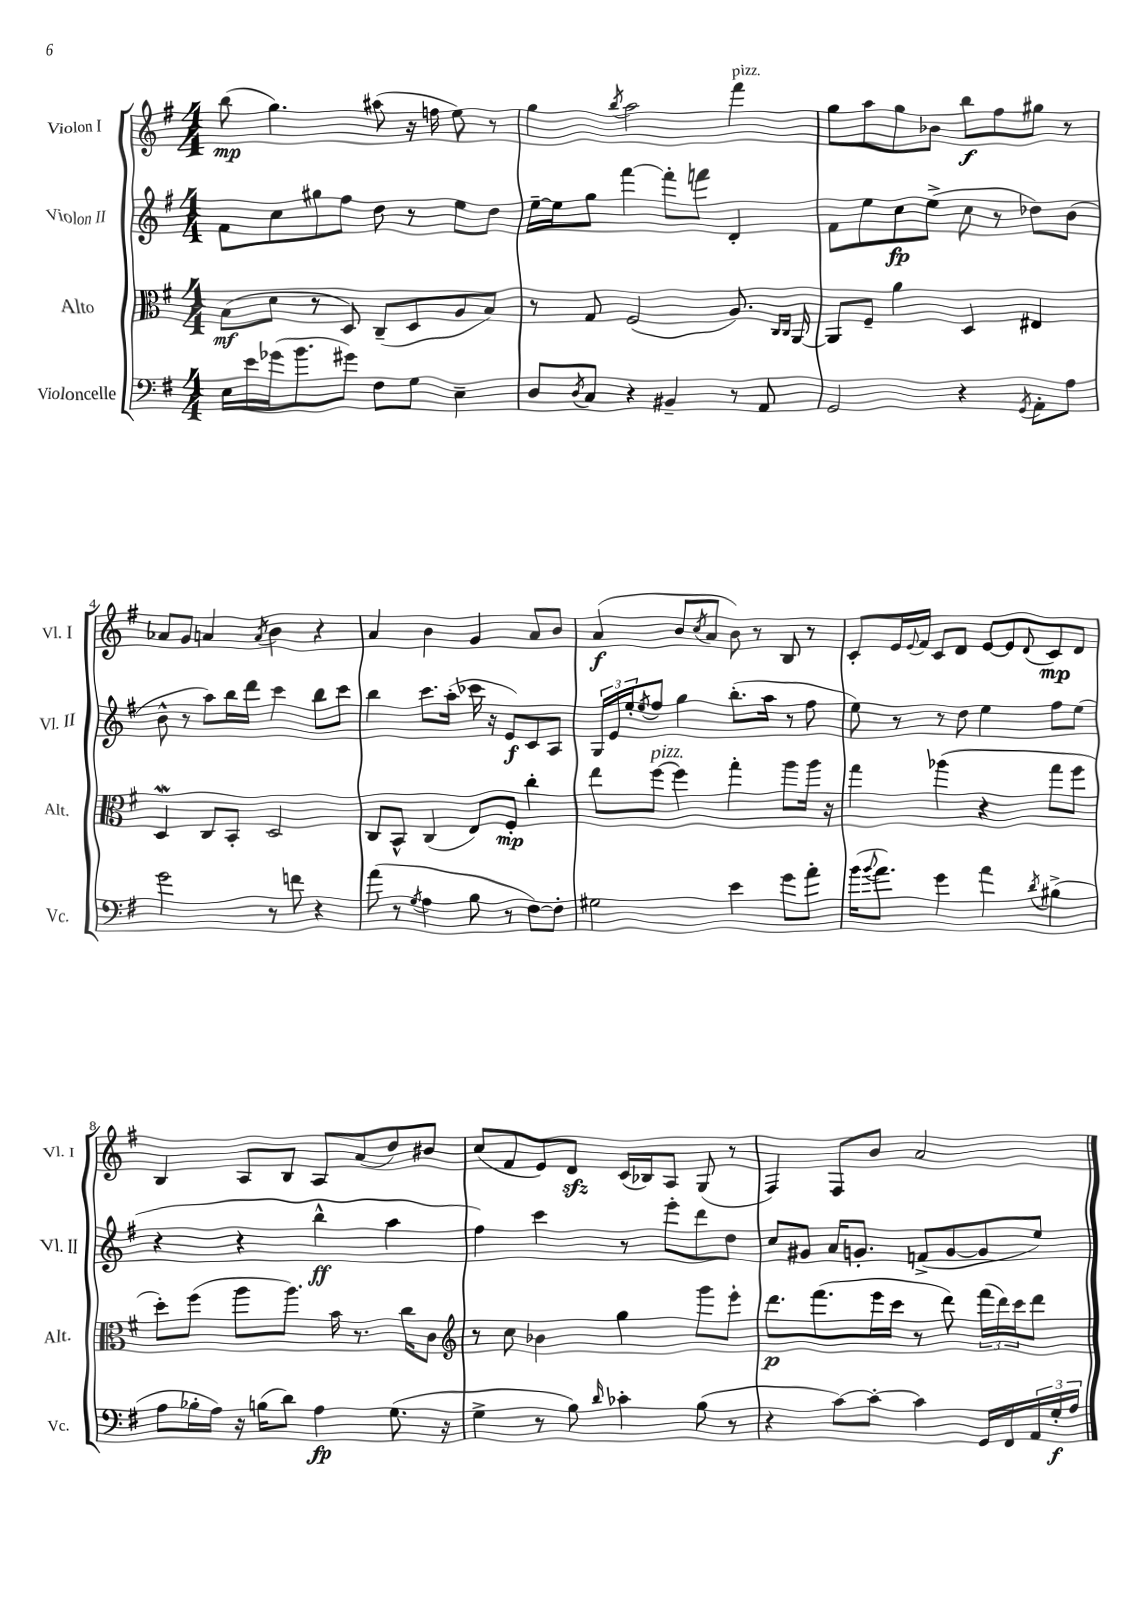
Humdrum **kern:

**kern	**dynam	**kern	**dynam	**kern	**dynam	**kern	**dynam
*part4	*part4	*part3	*part3	*part2	*part2	*part1	*part1
*staff4	*staff4	*staff3	*staff3	*staff2	*staff2	*staff1	*staff1
*I"Violoncelle	*	*I"Alto	*	*I"Violon II	*	*I"Violon I	*
*I'Vc.	*	*I'Alt.	*	*I'Vl. II	*	*I'Vl. I	*
*clefF4	*	*clefC3	*	*clefG2	*	*clefG2	*
*k[f#]	*	*k[f#]	*	*k[f#]	*	*k[f#]	*
*M4/4	*	*M4/4	*	*M4/4	*	*M4/4	*
=1	=1	=1	=1	=1	=1	=1	=1
16E\LL	.	(8B\L	mf	8f#\L	.	(8bb\	mp
16e\	.	.	.	.	.	.	.
(16g-X\J	.	8d\J	.	8cc\	.	4.gg\)	.
8.b\	.	.	.	.	.	.	.
.	.	8r	.	8gg#X\	.	.	.
8g#X\J)	.	8D/)	.	8ff#\J	.	.	.
8F#\L	.	(8C~/L	.	8dd\	.	(8aa#X\	.
8G\J	.	8D/	.	8r	.	16r	.
.	.	.	.	.	.	16ffn\	.
4E~\	.	8A/	.	8ee\L	.	8ee\)	.
.	.	8B/J)	.	8dd\J	.	8r	.
=2	=2	=2	=2	=2	=2	=2	=2
8D/L	.	8r	.	[16ee~\LL	.	4gg\	.
.	.	.	.	16ee\J]	.	.	.
8qD/	.	.	.	.	.	.	.
8C/J	.	8G/	.	8gg\J	.	.	.
.	.	.	.	.	.	8qbb/	.
4r	.	(2F#/	.	[4fff#\	.	2aa\	.
4BB#X~/	.	.	.	8fff#'\L]	.	.	.
.	.	.	.	8fffn\J	.	.	.
!	!	!	!	!	!	!LO:TX:a:i:t=pizz.	!
8r	.	8.A/)	.	4d'/	.	4fff#\	.
8AA/	.	.	.	.	.	.	.
.	.	16qqC/LL	.	.	.	.	.
.	.	16qqC/JJ	.	.	.	.	.
.	.	[16AA/	.	.	.	.	.
=3	=3	=3	=3	=3	=3	=3	=3
2GG/	.	8AA/L]	.	8f#\L	.	8gg\L	.
.	.	8F#~/J	.	8ee\	.	8aa\	.
.	.	4a\	.	8cc\	fp	8gg\	.
.	.	.	.	(8ee^\J	.	8b-X\J	.
4r	.	4D/	.	8cc\	.	8bb\L	f
.	.	.	.	8r	.	8ff#\	.
8qGG/	.	.	.	.	.	.	.
8AA'\L	.	4E#X/	.	8dd-X\L)	.	8gg#X\J	.
8A\J	.	.	.	(8b\J	.	8r	.
!!LO:LB:g=z
=4	=4	=4	=4	=4	=4	=4	=4
2g\	.	4DW/	.	8b^^\	.	8a-X/L	.
.	.	.	.	8r	.	8g/J	.
.	.	8C/L	.	8aa\L)	.	4an/	.
.	.	8BB'/J	.	16bb\L	.	.	.
.	.	.	.	16ddd\JJ	.	.	.
.	.	.	.	.	.	8qa/	.
8r	.	2D/	.	4ccc\	.	4b\	.
8fn\	.	.	.	.	.	.	.
4r	.	.	.	8bb\L	.	4r	.
.	.	.	.	8ccc\J	.	.	.
=5	=5	=5	=5	=5	=5	=5	=5
(8a\	.	8C/L	.	4bb\	.	4a/	.
8r	.	8BB^^/J	.	.	.	.	.
8qG/	.	.	.	.	.	.	.
4A\	.	(4C/	.	8.ccc\L	.	4b\	.
.	.	.	.	(16aa'\Jk	.	.	.
8B\	.	8E/L)	.	16ccc-X\	.	4g/	.
.	.	.	.	16r	.	.	.
8r	.	8F#'/J	mp	8e/L)	f	.	.
[8F#\L)	.	4cc'\	.	8c/	.	8a/L	.
8F#'\J]	.	.	.	8A/J	.	8b/J	.
=6	=6	=6	=6	=6	=6	=6	=6
2G#X\	.	8ee\L	.	24G/LL	.	(4a/	f
.	.	.	.	24e/	.	.	.
.	.	.	.	24ee'/J	.	.	.
.	.	.	.	8qee/	.	.	.
!	!	!LO:TX:a:i:t=pizz.	!	!	!	!	!
.	.	[8ff#\J	.	8ff#/J	.	.	.
.	.	4ff#\]	.	4gg\	.	8b/L	.
.	.	.	.	.	.	8qcc/	.
.	.	.	.	.	.	8a/J	.
4e\	.	4gg'\	.	(8.bb'\L	.	8b\)	.
.	.	.	.	.	.	8r	.
.	.	.	.	16aa\Jk	.	.	.
8g\L	.	8aa\L	.	8r	.	8B/	.
8a'\J	.	16aa\Jk	.	8ff#\	.	8r	.
.	.	16r	.	.	.	.	.
=7	=7	=7	=7	=7	=7	=7	=7
(16b\KL	.	4gg\	.	8ee\)	.	8c'/L	.
8qqb/	.	.	.	.	.	.	.
8.a\J)	.	.	.	.	.	.	.
.	.	.	.	8r	.	16e/L	.
.	.	.	.	.	.	8qqe/	.
.	.	.	.	.	.	16f#/JJ	.
4g\	.	(4aa-X\	.	8r	.	8c/L	.
.	.	.	.	8dd\	.	8d/J	.
4a\	.	4r	.	4ee\	.	[8e/L	.
.	.	.	.	.	.	8e/]	.
8qd/	.	.	.	.	.	8qqd/	.
(4B#X^\	.	8gg\L	.	8ff#\L	.	8c/	mp
.	.	8ff#\J	.	(8ee\J	.	8d/J	.
!!LO:LB:g=z
=8	=8	=8	=8	=8	=8	=8	=8
8A\L	.	8dd'\L)	.	4r	.	4B/	.
16B-X'\L	.	(8ff#\J	.	.	.	.	.
16A\JJ)	.	.	.	.	.	.	.
16r	.	8aa\L	.	4r	.	8A/L	.
(16Bn\KL	.	.	.	.	.	.	.
8d\J)	.	8.aa\J)	.	.	.	8B/J	.
4A\	fp	.	.	4bb^^\	ff	8A/L	.
.	.	16b\	.	.	.	.	.
.	.	8.r	.	.	.	(8a/	.
(8.G\	.	.	.	4aa\	.	8dd/)	.
.	.	16cc\KL	.	.	.	.	.
.	.	8c\J	.	.	.	8b#X/J	.
16r	.	.	.	.	.	.	.
=9	=9	=9	=9	=9	=9	=9	=9
*	*	*clefG2	*	*	*	*	*
4G^\	.	8r	.	4ff#\)	.	(8cc/L	.
.	.	8cc\	.	.	.	8f#/	.
8r	.	4b-X\	.	4ccc\	.	8e/)	.
8B\)	.	.	.	.	.	8dzz/J	.
16qqd/	.	.	.	.	.	.	.
4c-X'\	.	4gg\	.	8r	.	(16c/LL	.
.	.	.	.	.	.	16B-X/J)	.
.	.	.	.	8eee'\L	.	8A/J	.
(8B\	.	8ggg\L	.	8ddd\	.	(8G/	.
8r	.	8eee'\J	.	8dd\J	.	8r	.
=10	=10	=10	=10	=10	=10	=10	=10
4r	.	8.ddd\L	p	8cc/L	.	4F#/)	.
.	.	.	.	8g#X/J	.	.	.
.	.	(8.fff#\	.	.	.	.	.
[8c\L)	.	.	.	16a/KL	.	8F#/L	.
.	.	.	.	8.gn'/J	.	.	.
8c'\J_	.	16eee\L	.	.	.	8b/J	.
.	.	16ccc\JJ	.	.	.	.	.
4c\]	.	8r	.	(8fn^/L	.	2a/	.
.	.	8ddd\)	.	[8g/	.	.	.
16GG/LL	.	(24fff#\LL	.	8g/]	.	.	.
.	.	24ddd\)	.	.	.	.	.
16FF#/	.	.	.	.	.	.	.
.	.	24ccc\J	.	.	.	.	.
24AA/	.	8ddd\J	.	8ee/J)	.	.	.
24G'/	f	.	.	.	.	.	.
24A/JJ	.	.	.	.	.	.	.
==	==	==	==	==	==	==	==
*-	*-	*-	*-	*-	*-	*-	*-
